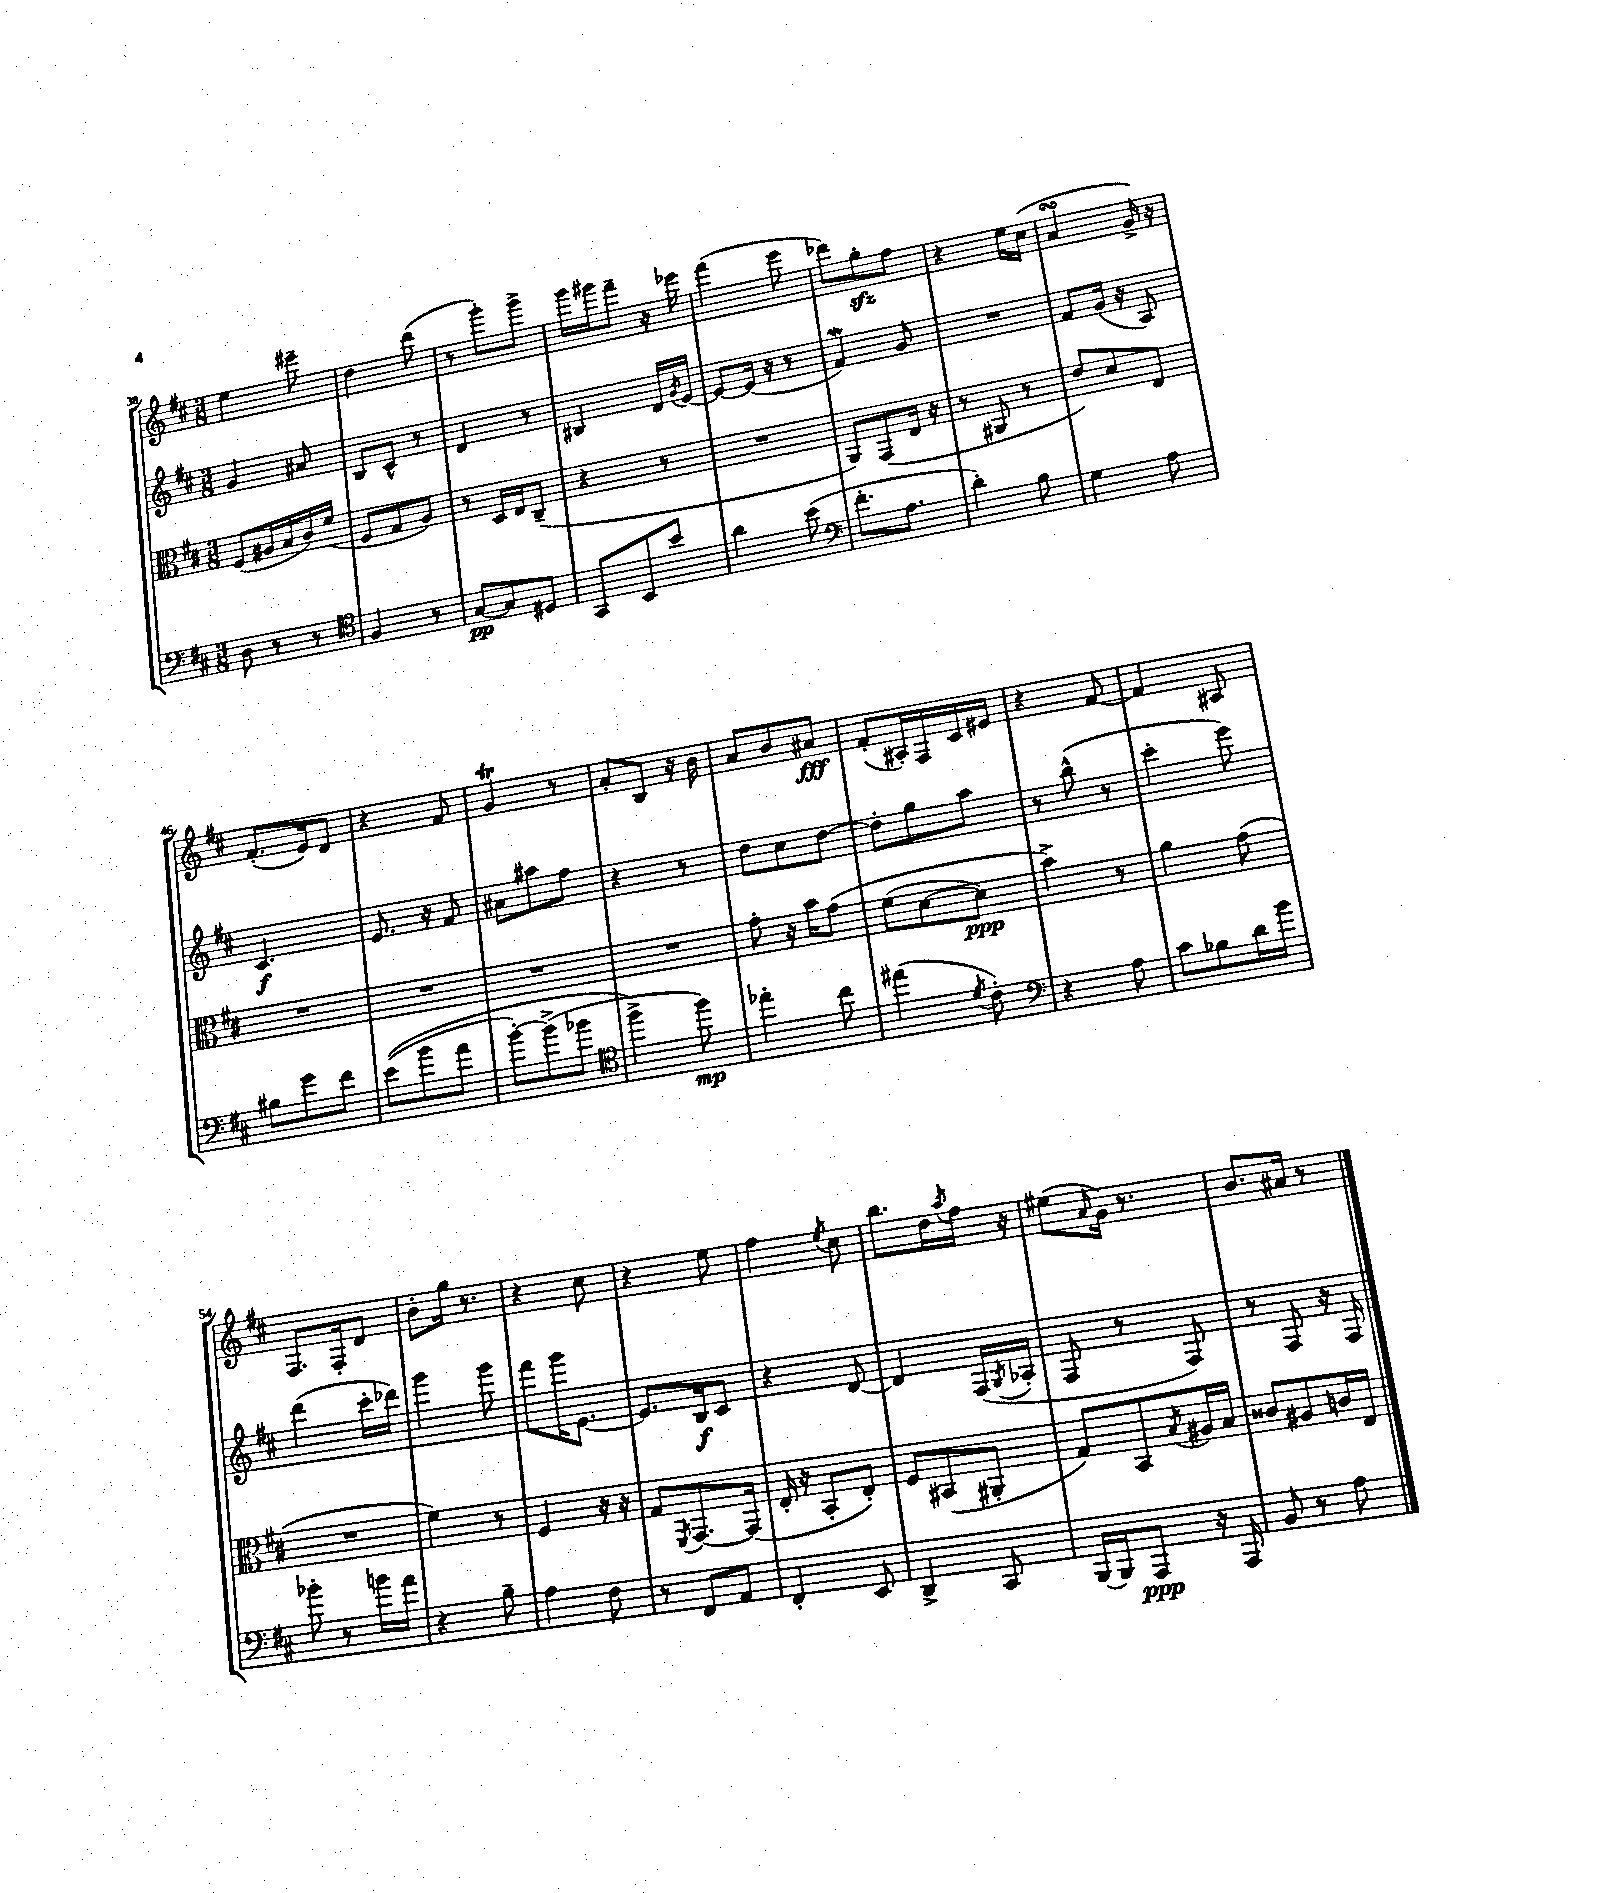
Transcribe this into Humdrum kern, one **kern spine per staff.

**kern	**dynam	**kern	**dynam	**kern	**dynam	**kern	**dynam
*part4	*part4	*part3	*part3	*part2	*part2	*part1	*part1
*staff4	*staff4	*staff3	*staff3	*staff2	*staff2	*staff1	*staff1
*clefF4	*	*clefC3	*	*clefG2	*	*clefG2	*
*k[f#c#]	*	*k[f#c#]	*	*k[f#c#]	*	*k[f#c#]	*
*M3/8	*	*M3/8	*	*M3/8	*	*M3/8	*
=38	=38	=38	=38	=38	=38	=38	=38
8D\	.	(8F#/L	.	4g/	.	4ee\	.
8r	.	16A#X/L	.	.	.	.	.
.	.	16B/	.	.	.	.	.
8r	.	16c#/)	.	8a#X/	.	8eee#X~\	.
.	.	(16f#/JJ	.	.	.	.	.
=39	=39	=39	=39	=39	=39	=39	=39
*clefC4	*	*	*	*	*	*	*
4F#/	.	8F#/L	.	8B/L	.	4dd\	.
.	.	8G/	.	8c#^^/J	.	.	.
8r	.	8A/J)	.	8r	.	(8ddd\	.
=40	=40	=40	=40	=40	=40	=40	=40
[8G/L	pp	8r	.	4d/	.	8r	.
8G/]	.	16D/LL	.	.	.	8ggg'\L)	.
.	.	16E/J	.	.	.	.	.
8D#X/J	.	(8C#~/J	.	8r	.	8ggg^\J	.
=41	=41	=41	=41	=41	=41	=41	=41
8GG/L	.	4r	.	4B#X/	.	16ggg\LL	.
.	.	.	.	.	.	16ggg#X\J	.
8BB/	.	.	.	.	.	8fff#~\J	.
8b/J	.	8r	.	16d/LL	.	16r	.
.	.	.	.	8qg/	.	.	.
.	.	.	.	[16e/JJ	.	16eee-X\	.
=42	=42	=42	=42	=42	=42	=42	=42
4a\	.	4.r	.	8e/L_	.	(4fff#\	.
.	.	.	.	(16e/Jk]	.	.	.
.	.	.	.	16r	.	.	.
(8b\	.	.	.	8r	.	8eee\	.
=43	=43	=43	=43	=43	=43	=43	=43
*clefF4	*	*	*	*	*	*	*
8.f#'\L	.	8AA/L)	.	4f#W/)	.	8ddd-X\L)	.
.	.	(8GG/	.	.	.	8ggzz'\	.
8.A\J	.	.	.	.	.	.	.
.	.	16E/Jk	.	8g/	.	8ff#\J	.
.	.	16r	.	.	.	.	.
=44	=44	=44	=44	=44	=44	=44	=44
4d'\)	.	8r	.	4.r	.	4r	.
.	.	8AA#X/	.	.	.	.	.
8B\	.	8r	.	.	.	16ee\LL	.
.	.	.	.	.	.	(16cc#\JJ	.
=45	=45	=45	=45	=45	=45	=45	=45
4G\	.	8e/L)	.	8f#/L	.	4asSSS/	.
.	.	8d/	.	(16g/Jk	.	.	.
.	.	.	.	16r	.	.	.
8A\	.	8E/J	.	8A/)	.	16g^/)	.
.	.	.	.	.	.	16r	.
!!LO:LB:g=z
=46	=46	=46	=46	=46	=46	=46	=46
8B#X\L	.	4.r	.	4.c#/	f	(8.f#'/L	.
8g\	.	.	.	.	.	.	.
.	.	.	.	.	.	16e/k)	.
8f#\J	.	.	.	.	.	8d/J	.
=47	=47	=47	=47	=47	=47	=47	=47
((8e\L	.	4.r	.	8.e/	.	4r	.
8b\	.	.	.	.	.	.	.
.	.	.	.	16r	.	.	.
8a\J	.	.	.	8f#/	.	8f#/	.
=48	=48	=48	=48	=48	=48	=48	=48
[8b'\L)	.	4.r	.	8a#X\L	.	4gT/	.
(8b^\]	.	.	.	8aa#X\	.	.	.
8b-X\J	.	.	.	8ff#\J	.	8r	.
=49	=49	=49	=49	=49	=49	=49	=49
*clefC4	*	*	*	*	*	*	*
4ff#^\)	.	4.r	.	4r	.	8a'/L	.
.	.	.	.	.	.	8B/J	.
8ff#\)	mp	.	.	8r	.	16r	.
.	.	.	.	.	.	16b\	.
=50	=50	=50	=50	=50	=50	=50	=50
4ee-X'\	.	8g'\	.	8dd\L	.	8a/L	.
.	.	16r	.	8cc#\	.	8b/	.
.	.	16b\KL	.	.	.	.	.
8cc#\	.	(8g\J	.	[8dd\J	.	8a#X/J	fff
=51	=51	=51	=51	=51	=51	=51	=51
(4ee#X\	.	(8f#\L	.	8dd'\L]	.	(8f#'/L	.
.	.	[8d\	.	8gg\	.	16A#X'/L)	.
.	.	.	.	.	.	16F#/	.
8qd/	.	.	.	.	.	.	.
8c#'\)	.	8d\J])	ppp	8aa\J	.	16c#/	.
.	.	.	.	.	.	16e#X/JJ	.
=52	=52	=52	=52	=52	=52	=52	=52
*clefF4	*	*	*	*	*	*	*
4r	.	4b^\)	.	8r	.	4r	.
.	.	.	.	(8bb^^\	.	.	.
8A\	.	8r	.	8r	.	[8f#/	.
=53	=53	=53	=53	=53	=53	=53	=53
8c#\L	.	4a\	.	4ccc#'\	.	4f#/]	.
8B-X\	.	.	.	.	.	.	.
16d\L	.	(8g\	.	8eee\)	.	8A#X/	.
16b\JJ	.	.	.	.	.	.	.
!!LO:LB:g=z
=54	=54	=54	=54	=54	=54	=54	=54
8b-X'\	.	4.r	.	(4ddd\	.	8.F#/L	.
8r	.	.	.	.	.	.	.
.	.	.	.	.	.	16F#'/k	.
16bn\LL	.	.	.	16ccc#'\LL	.	8d/J	.
16a\JJ	.	.	.	16ddd-X\JJ)	.	.	.
=55	=55	=55	=55	=55	=55	=55	=55
4r	.	4f#\)	.	4ggg\	.	8b'\L	.
.	.	.	.	.	.	16gg\Jk	.
.	.	.	.	.	.	8.r	.
8B~\	.	8r	.	8ggg\	.	.	.
=56	=56	=56	=56	=56	=56	=56	=56
4A\	.	4F#/	.	8fff#\L	.	4r	.
.	.	.	.	16ggg\K	.	.	.
.	.	.	.	[8.e\J	.	.	.
8F#\	.	16r	.	.	.	8cc#\	.
.	.	16r	.	.	.	.	.
=57	=57	=57	=57	=57	=57	=57	=57
8r	.	8G/L	.	8.e/L]	.	4r	.
.	.	8qFF#/	.	.	.	.	.
8FF#/L	.	[8.GG/	.	.	.	.	.
.	.	.	.	16B/k	f	.	.
8AA/J	.	.	.	8c#/J	.	8ee\	.
.	.	(16GG/Jk]	.	.	.	.	.
=58	=58	=58	=58	=58	=58	=58	=58
4FF#'/	.	16E'/	.	4r	.	4ff#\	.
.	.	16r	.	.	.	.	.
.	.	8BB'/L	.	.	.	.	.
.	.	.	.	.	.	8qee/	.
8EE/	.	8E'/J)	.	[8d/	.	8cc#\	.
=59	=59	=59	=59	=59	=59	=59	=59
4DD^/	.	8F#/L	.	4d/]	.	8.bb\L	.
.	.	(8BB#X/	.	.	.	.	.
.	.	.	.	.	.	16dd\L	.
.	.	.	.	.	.	8qaa/	.
8CC#/	.	8AA#X'/J	.	(16F#/LL	.	16ff#\JJ	.
.	.	.	.	8qG/	.	.	.
.	.	.	.	16A-X'/JJ	.	16r	.
=60	=60	=60	=60	=60	=60	=60	=60
[16BBB/LL	.	8G/L)	.	8F#/	.	(8ee#X\L	.
16BBB/J]	.	.	.	.	.	.	.
.	.	.	.	.	.	16qqa/	.
8AAA/J	ppp	8BB/	.	8r	.	16g\Jk)	.
.	.	.	.	.	.	8.r	.
.	.	8qB/	.	.	.	.	.
16r	.	16A#X/L	.	8F#/)	.	.	.
16AAA/	.	16B/JJ	.	.	.	.	.
=61	=61	=61	=61	=61	=61	=61	=61
8BB/	.	8c##X/L	.	8r	.	8.b/L	.
8r	.	8A#X/	.	8F#/	.	.	.
.	.	.	.	.	.	16a#X/Jk	.
8A\	.	16cn/L	.	16r	.	8r	.
.	.	16E/JJ	.	16F#/	.	.	.
==	==	==	==	==	==	==	==
*-	*-	*-	*-	*-	*-	*-	*-
